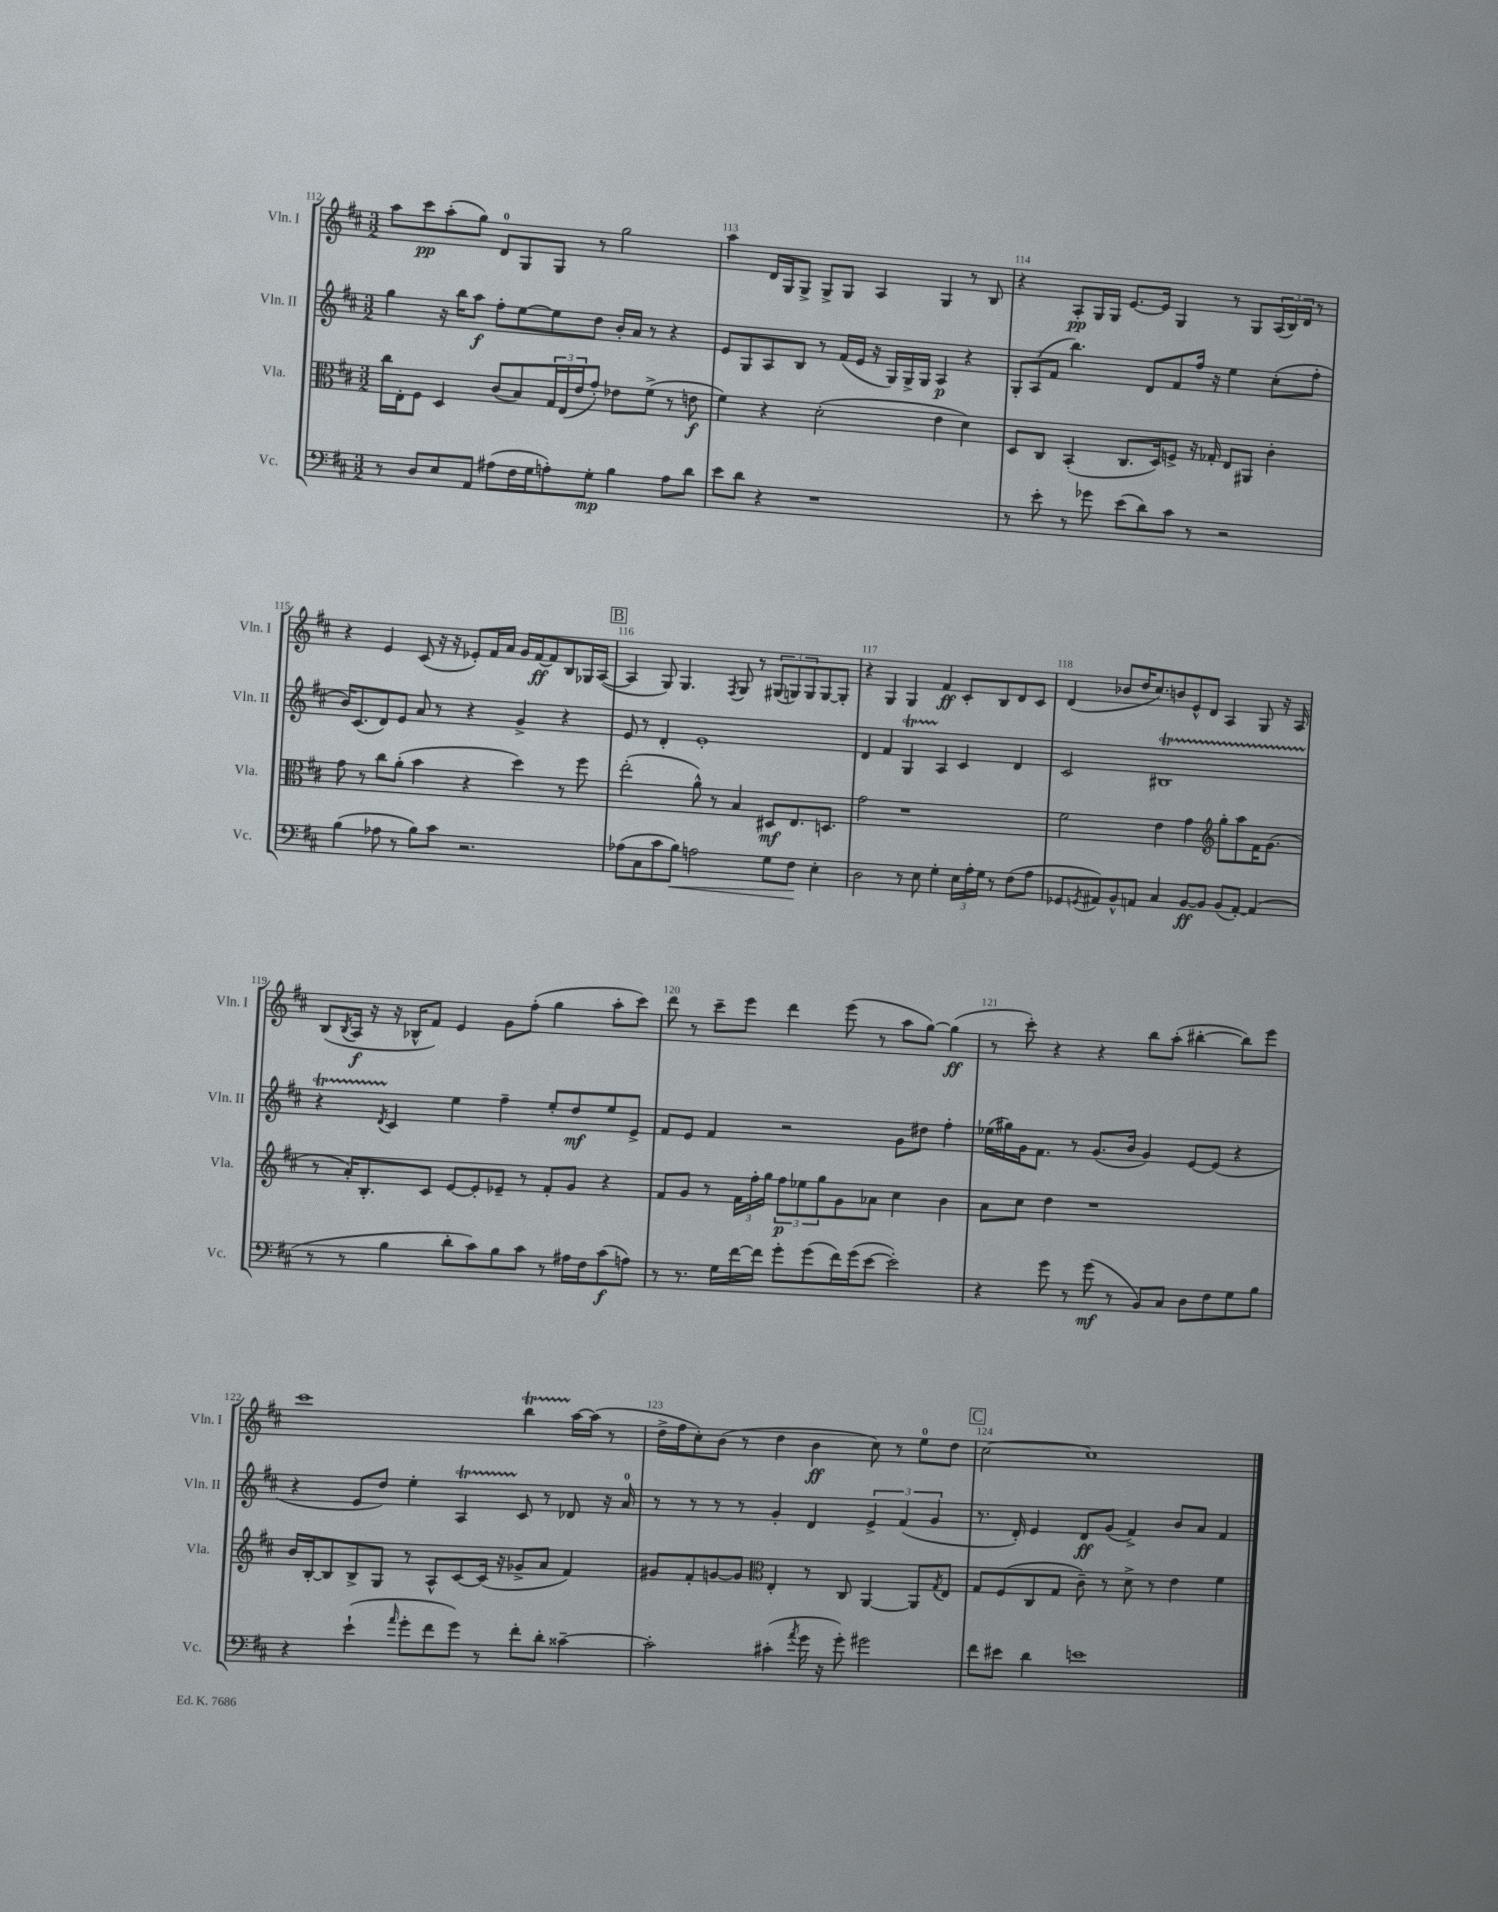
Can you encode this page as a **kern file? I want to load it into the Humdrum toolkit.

**kern	**dynam	**kern	**dynam	**kern	**dynam	**kern	**dynam
*part4	*part4	*part3	*part3	*part2	*part2	*part1	*part1
*staff4	*staff4	*staff3	*staff3	*staff2	*staff2	*staff1	*staff1
*I"Vc.	*	*I"Vla.	*	*I"Vln. II	*	*I"Vln. I	*
*I'Vc.	*	*I'Vla.	*	*I'Vln. II	*	*I'Vln. I	*
*clefF4	*	*clefC3	*	*clefG2	*	*clefG2	*
*k[f#c#]	*	*k[f#c#]	*	*k[f#c#]	*	*k[f#c#]	*
*M3/2	*	*M3/2	*	*M3/2	*	*M3/2	*
=112	=112	=112	=112	=112	=112	=112	=112
8r	.	16cc#\LL	.	4gg\	.	8aa\L	.
.	.	16E'\J	.	.	.	.	.
8D/L	.	8F#\J	.	.	.	8ccc#\	pp
8E/	.	4D/	.	16r	.	(8aa'\	.
.	.	.	.	16bb\KL	.	.	.
8AA/J	.	.	.	8aa\J	f	8gg\J)	.
(8A#X\L	.	(8c#/L	.	8ff#'\L	.	8d/L	.
16F#\L	.	8B/)	.	[8ee\	.	8G/	.
16G\J	.	.	.	.	.	.	.
8An'\)	.	24G/L	.	8ee\]	.	8G/J	.
.	.	(24E/	.	.	.	.	.
.	.	24e/J	.	.	.	.	.
8G'\J	mp	8g'/J)	.	8dd\J	.	8r	.
4B\	.	8e-X\L	.	16b'/LL	.	2gg\	.
.	.	.	.	16a/JJ	.	.	.
.	.	(8f#^\J	.	8r	.	.	.
8A\L	.	8r	.	4r	.	.	.
8d\J	.	8en\	f	.	.	.	.
=113	=113	=113	=113	=113	=113	=113	=113
8e\L	.	4f#\)	.	8e/L	.	4aa\	.
8d\J	.	.	.	8G/	.	.	.
4r	.	4r	.	8A/	.	16d/LL	.
.	.	.	.	.	.	16G/J	.
.	.	.	.	8B/J	.	8G^/J	.
1r	.	(2d'\	.	8r	.	8G^/L	.
.	.	.	.	(16f#/LL	.	8G/J	.
.	.	.	.	16e/JJ	.	.	.
.	.	.	.	16r	.	4A/	.
.	.	.	.	16G/LL)	.	.	.
.	.	.	.	16G^/	.	.	.
.	.	.	.	16G/JJ	.	.	.
.	.	4e\	.	4A/	p	4G/	.
.	.	4d\)	.	4r	.	8r	.
.	.	.	.	.	.	8B/	.
=114	=114	=114	=114	=114	=114	=114	=114
8r	.	8D/L	.	12G'/L	.	4r	.
.	.	.	.	(12A/	.	.	.
8e'\	.	8C#/J	.	.	.	.	.
.	.	.	.	12f#/J	.	.	.
8r	.	(4BB'/	.	4.bb\)	.	8A'/L	pp
8g-X\	.	.	.	.	.	16G/L	.
.	.	.	.	.	.	16G/JJ	.
(8e\L	.	8.C#/L	.	.	.	[8.e/L	.
8d\)	.	.	.	8d/L	.	.	.
.	.	16D/k)	.	.	.	16e/Jk]	.
8c#\J	.	8Fn^/J	.	8f#/	.	4G/	.
8r	.	16r	.	16ff#/Jk	.	.	.
.	.	16G-X'/	.	16r	.	.	.
2r	.	8E/L	.	4ee\	.	8r	.
.	.	8AA#X/J	.	.	.	8G/L	.
.	.	4c#'\	.	(8cc#'\L	.	(24A/L	.
.	.	.	.	.	.	24B/)	.
.	.	.	.	.	.	24d/JJ	.
.	.	.	.	8ff#'\J	.	8r	.
!!LO:LB:g=z
=115	=115	=115	=115	=115	=115	=115	=115
(4B\	.	8g\	.	16b/KL)	.	4r	.
.	.	.	.	(8.c#/	.	.	.
.	.	8r	.	.	.	.	.
8A-X\	.	8cc#\L	.	8d/)	.	4e/	.
8r	.	(8a'\J	.	8e/J	.	.	.
8B\L)	.	4b\	.	8a/	.	(8c#/	.
8c#\J	.	.	.	8r	.	16r	.
.	.	.	.	.	.	16r	.
2.r	.	4r	.	4r	.	8e-X'/L)	.
.	.	.	.	.	.	16f#/L	.
.	.	.	.	.	.	16a/JJ	.
.	.	4dd\)	.	4g^/	.	16g/LL	.
.	.	.	.	.	.	[16f#/J	ff
.	.	.	.	.	.	8f#/]	.
.	.	8r	.	4r	.	8B/	.
.	.	8ff#\	.	.	.	16G-X/L	.
.	.	.	.	.	.	([16A/JJ	.
!!LO:REH:place=s1:t=B
=116	=116	=116	=116	=116	=116	=116	=116
(8A-X\L	.	(2ee'\	.	8e/	.	4A/]	.
8C#\	.	.	.	8r	.	.	.
8c#\	.	.	.	4d'/	.	8G/)	.
!	!LO:HP:b	!	!	!	!	!	!
8B\J)	<	.	.	.	.	4.G/	.
2An\	.	8a^^\)	.	1e'	.	.	.
.	.	8r	.	.	.	.	.
.	.	.	.	.	.	8qF#/	.
.	.	4B/	.	.	.	8G/	.
.	.	.	.	.	.	8r	.
8G\L	.	8D#X/L	mf	.	.	(12G#X/L	.
.	.	.	.	.	.	12Gn/)	.
8F#\J	.	8.E/	.	.	.	.	.
.	.	.	.	.	.	12G/	.
4E'\	[	.	.	.	.	[8G/	.
.	.	8.Dn/J	.	.	.	.	.
.	.	.	.	.	.	8G'/J]	.
=117	=117	=117	=117	=117	=117	=117	=117
2D\	.	2g\	.	4d/	.	4r	.
.	.	.	.	4f#/	.	4G/	.
8r	.	1r	.	4GT/	.	4G/	.
8E\	.	.	.	.	.	.	.
4G'\	.	.	.	4A/	.	4f#/	ff
24E\LL	.	.	.	4c#/	.	8c#'/L	.
24A'\	.	.	.	.	.	.	.
24G\JJ	.	.	.	.	.	.	.
8r	.	.	.	.	.	8B/	.
(8F#\L	.	.	.	4d/	.	8d/	.
8A\J	.	.	.	.	.	8c#/J	.
=118	=118	=118	=118	=118	=118	=118	=118
8GG-X/L	.	2f#\	.	2c#/	.	(4d/	.
8qGGn/	.	.	.	.	.	.	.
8AA#X/)	.	.	.	.	.	.	.
8BB^^/	.	.	.	.	.	8b-X/L	.
8AAn/J	.	.	.	.	.	16dd/K	.
.	.	.	.	.	.	8.cc#/)	.
4C#/	.	4e\	.	1B#Xt	.	.	.
.	.	.	.	.	.	8bn/	.
[8BB/L	ff	4g\	.	.	.	8e^^/	.
8BB/J]	.	.	.	.	.	8d/J	.
*	*	*clefG2	*	*	*	*	*
(8BB/L	.	8gg'\L	.	.	.	4A/	.
[8AA'/J)	.	8aa\	.	.	.	.	.
(4AA/]	.	16f#\K	.	.	.	8G/	.
.	.	(8.g\J	.	.	.	.	.
.	.	.	.	.	.	16r	.
.	.	.	.	.	.	16A/	.
!!LO:LB:g=z
=119	=119	=119	=119	=119	=119	=119	=119
8r	.	8r	.	4r	.	(8B/L	.
.	.	.	.	.	.	8qB/	.
8r	.	16a'/KL)	.	.	.	16A/Jk	f
.	.	8.B'/	.	.	.	16r	.
.	.	.	.	8qd/	.	.	.
4B\	.	.	.	4c#/	.	16r	.
.	.	.	.	.	.	16B-X^^/KL	.
.	.	8c#/J	.	.	.	8f#/J)	.
8d'\L	.	[8e/L	.	4ee\	.	4e/	.
8c#\)	.	8e'/]	.	.	.	.	.
8B\	.	8e-X~/J	.	4ff#~\	.	8g\L	.
8c#\J	.	8r	.	.	.	(8ff#'\J	.
8r	.	8f#'/L	.	8ee'/L	.	4gg\	.
16A#X\LL	.	8g/J	.	8dd/	mf	.	.
16F#\J	.	.	.	.	.	.	.
(8c#\	f	4r	.	8ee/	.	8aa'\L	.
8An\J)	.	.	.	8e^/J	.	8ccc#\J)	.
=120	=120	=120	=120	=120	=120	=120	=120
8r	.	8f#/L	.	8f#/L	.	8ddd\	.
8.r	.	8g/J	.	8e/J	.	8r	.
.	.	8r	.	4f#/	.	8ccc#~\L	.
16G\LL	.	.	.	.	.	.	.
[16f#\	.	24f#\LL	.	.	.	8eee\J	.
.	.	24ff#'\	.	.	.	.	.
16f#\JJ]	.	.	.	.	.	.	.
.	.	24gg\JJ	.	.	.	.	.
8g'\L	.	12ff#\L	p	2r	.	4ddd\	.
.	.	12ee-X\	.	.	.	.	.
(8g\	.	.	.	.	.	.	.
.	.	12gg\	.	.	.	.	.
16f#\L)	.	8g\	.	.	.	(8eee\	.
(16g\J	.	.	.	.	.	.	.
[8e\J	.	8a-X\J	.	.	.	8r	.
2e'\])	.	4cc#\	.	8g\L	.	8aa\L	.
.	.	.	.	8dd#X\J	.	[8gg\J)	.
.	.	4b\	.	4ff#'\	.	(4gg\]	ff
=121	=121	=121	=121	=121	=121	=121	=121
4r	.	8a\L	.	(16ee-X\LL	.	8r	.
.	.	.	.	16gg#X\)	.	.	.
.	.	8cc#\J	.	16g\J	.	8ccc#'\)	.
.	.	.	.	8.f#\J	.	.	.
8g\	.	4dd\	.	.	.	4r	.
8r	.	.	.	8r	.	.	.
(8g\	mf	1r	.	(8.g/L	.	4r	.
8r	.	.	.	.	.	.	.
.	.	.	.	16b/Jk	.	.	.
8BB/L)	.	.	.	4g/)	.	8bb\L	.
8C#/J	.	.	.	.	.	(8aa'\J	.
8D\L	.	.	.	[8e/L	.	[4bb#X'\	.
8F#\	.	.	.	(8e/J]	.	.	.
8G\	.	.	.	4r	.	8bb#\L])	.
8B\J	.	.	.	.	.	8eee\J	.
!!LO:LB:g=z
=122	=122	=122	=122	=122	=122	=122	=122
4r	.	16b/LL	.	4r	.	1ccc#	.
.	.	[16B'/J	.	.	.	.	.
.	.	8B/]	.	.	.	.	.
(4e`\	.	8B^/	.	8e/L	.	.	.
.	.	8G/J	.	8dd/J)	.	.	.
16qqa/	.	.	.	.	.	.	.
8g'\L	.	8r	.	4ee'\	.	.	.
8f#\	.	8A^^/L	.	.	.	.	.
8g\J)	.	[8c#/	.	4AT/	.	.	.
8r	.	(16c#/Jk]	.	.	.	.	.
.	.	16r	.	.	.	.	.
8f#'\L	.	8g-X^/L	.	8c#/	.	4bbT\	.
8d'\J	.	8a/J	.	8r	.	.	.
[4c##X~\	.	4f#/)	.	8d-X/	.	[16aa\LL	.
.	.	.	.	.	.	(16aa\JJ]	.
.	.	.	.	16r	.	8r	.
.	.	.	.	16a/	.	.	.
=123	=123	=123	=123	=123	=123	=123	=123
2c##'\]	.	8g#X/L	.	8r	.	16dd^\LL	.
.	.	.	.	.	.	16ff#\J	.
.	.	8f#'/	.	8r	.	8cc#'\)	.
.	.	[8gn/	.	8r	.	(8b\J	.
.	.	8g/J]	.	8r	.	8r	.
*	*	*clefC3	*	*	*	*	*
(4c#X'\	.	4E'/	.	4g'/	.	4dd\	.
8qa/	.	.	.	.	.	.	.
16g\	.	8r	.	4d/	.	4b\	ff
16r	.	.	.	.	.	.	.
8g'\)	.	8C#/	.	.	.	.	.
2g#X\	.	[4AA/	.	6e^/	.	8cc#\)	.
.	.	.	.	.	.	8r	.
.	.	.	.	(6f#/	.	.	.
.	.	8AA/L]	.	.	.	8ee\L	.
.	.	.	.	6g/	.	.	.
.	.	8qG/	.	.	.	.	.
.	.	8E/J	.	.	.	8dd\J	.
!!LO:REH:place=s1:t=C
=124	=124	=124	=124	=124	=124	=124	=124
8f#\L	.	8G/L	.	8.r	.	[2cc#\	.
8e#X\J	.	(8F#/	.	.	.	.	.
.	.	.	.	16d'/)	.	.	.
4d\	.	8C#/	.	4e/	.	.	.
.	.	8G/J	.	.	.	.	.
1en	.	8c#~\)	.	8d/L	ff	1cc#]	.
.	.	8r	.	(8g/J	.	.	.
.	.	8d^\	.	4f#^/)	.	.	.
.	.	8r	.	.	.	.	.
.	.	4e\	.	8b/L	.	.	.
.	.	.	.	8a/J	.	.	.
.	.	4f#\	.	4f#/	.	.	.
==	==	==	==	==	==	==	==
*-	*-	*-	*-	*-	*-	*-	*-
